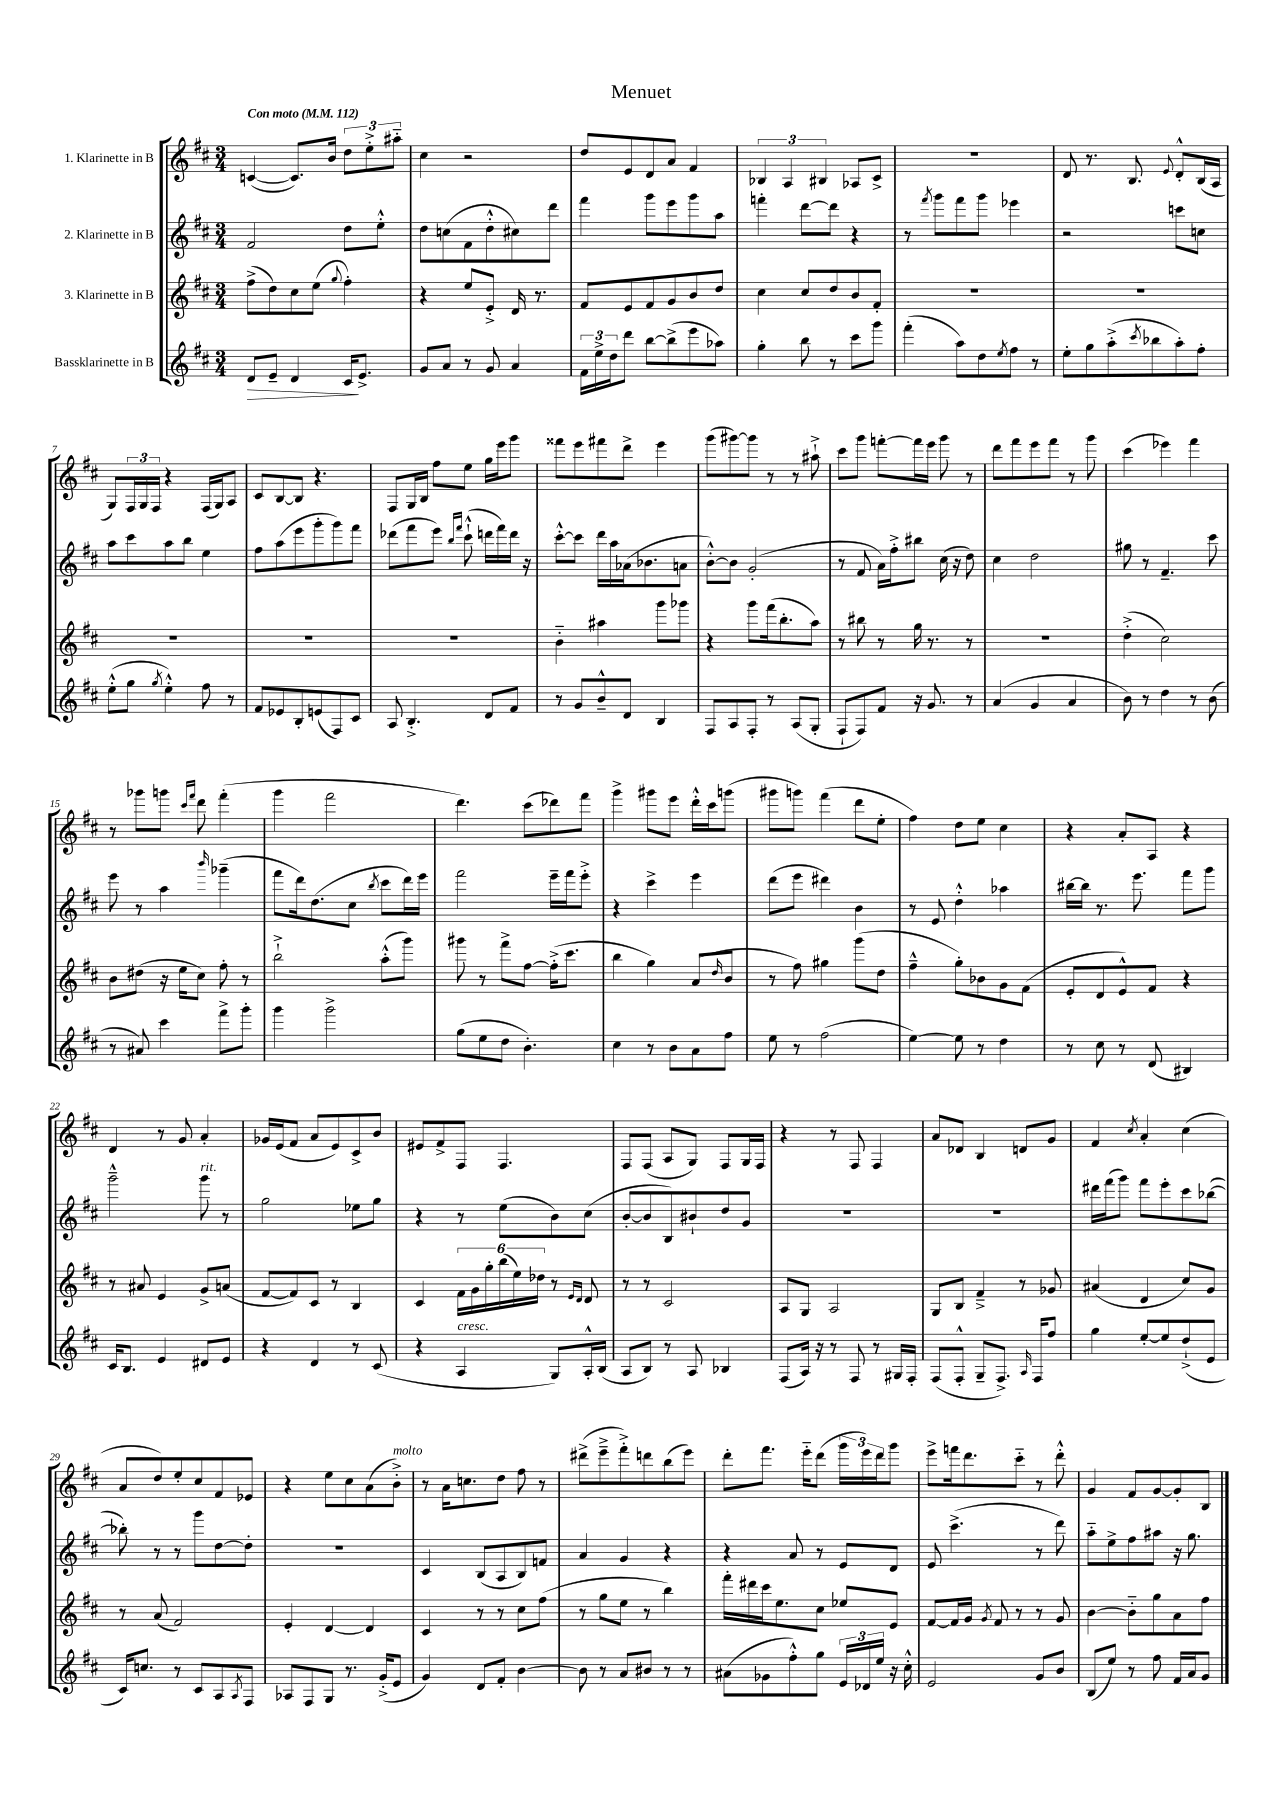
\header { title = "Menuet" }
<<
\new StaffGroup <<
\new Staff = "s0" \with { instrumentName = "1. Klarinette in B" } {
    \clef treble \key d \major \numericTimeSignature \time 3/4 \tempo "Con moto" 4 = 112
    c'4~( c'8.) b'16 \tuplet 3/2 { d''8 e''8-.-> ais''8-_ } |
    cis''4 r2 |
    d''8 e'8 d'8 a'8 fis'4 |
    \tuplet 3/2 { bes4 a4 bis4 } aes8 cis'8-> |
    R2. |
    d'8 r8. b8. \appoggiatura { e'8 } d'8-.-^ b16( a16 |
    g8) \tuplet 3/2 { fis16 g16 fis16 } r4 fis16( g16) a8 |
    cis'8 b8~ b8 r4. |
    fis8 g16 b16 fis''8 e''8 g''16 e'''16 g'''8 |
    fisis'''8 e'''8 fis'''8 d'''8-> e'''4 |
    g'''8( gis'''8~) gis'''8 r8 r8 ais''8-!-> |
    cis'''8 g'''8 f'''8~-. f'''16 e'''16 g'''8 r8 |
    d'''8 fis'''8 e'''8 fis'''8 r8 g'''8 |
    cis'''4( ees'''4) fis'''4 |
    r8 ges'''8 g'''8 \grace { cis'''16 fis'''16 } d'''8 fis'''4-.( |
    g'''4 fis'''2 |
    d'''4.) cis'''8( des'''8) fis'''8 |
    g'''4-> gis'''8 e'''8 d'''16-.-^ cis'''16 g'''8( |
    gis'''8 g'''8) fis'''4( d'''8 e''8-. |
    fis''4) d''8 e''8 cis''4 |
    r4 a'8-. a8 r4 |
    d'4 r8 g'8 a'4-. |
    ges'16 e'16( fis'8 a'8 e'8) cis'8-> b'8 |
    eis'8 fis'8-> fis8 fis4. |
    fis8 fis8( a8 g8) fis8 g16 fis16 |
    r4 r8 fis8 fis4 |
    a'8 des'8 b4 d'8 g'8 |
    fis'4 \acciaccatura { cis''8 } a'4-. cis''4( |
    a'8 d''8) e''8-. cis''8 fis'8 ees'8 |
    r4 e''8 cis''8 a'8( b'8-.->^\markup { \italic "molto" }) |
    r8 a'16 c''8. d''8 fis''8 r8 |
    dis'''8->( e'''8---> fis'''8-.->) d'''8 b''8( e'''8) |
    d'''8-. fis'''8. e'''16-_ d'''8( \tuplet 3/2 { g'''16 e'''16) d'''16 } g'''8 |
    e'''8-> f'''16 d'''8. cis'''8-_ r8 d'''8-.-^ |
    g'4 fis'8 g'8~ g'8-. b8 \bar "|." |
}
\new Staff = "s1" \with { instrumentName = "2. Klarinette in B" } {
    \clef treble \key d \major \numericTimeSignature \time 3/4
    fis'2 d''8 e''8-.-^ |
    d''8 c''8( fis'8 d''8-.-^ cis''8) d'''8 |
    fis'''4 g'''8 e'''8 g'''8 a''8 |
    f'''4-. d'''8~ d'''8 r4 |
    r8 \acciaccatura { fis'''8 } g'''8 fis'''8 g'''8 ees'''4 |
    r2 c'''8 c''8 |
    a''8 cis'''8 a''8 b''8 e''4 |
    fis''8 a''8( e'''8 g'''8-. g'''8) fis'''8 |
    des'''8( fis'''8 e'''8) \grace { b''16 fis'''16 } cis'''8-!-^( d'''16 fis'''16) d'''16 r16 |
    cis'''8~-.-^ cis'''8 d'''16 a''16 aes'16( bes'8. a'8 |
    b'8~-.-^) b'8 g'2-.( |
    r8 fis'8 a'16) fis''16-.-> bis''8 cis''16( r16 d''8) |
    cis''4 d''2 |
    gis''8 r8 fis'4.-- cis'''8 |
    e'''8 r8 a''4 \grace { b'''16 } ges'''4--( |
    fis'''8 d'''16) d''8.( cis''8 \acciaccatura { b''8 } cis'''8 d'''16) e'''16 |
    fis'''2 e'''16-- fis'''16 e'''8-.-> |
    r4 cis'''4-> e'''4 |
    d'''8( e'''8 dis'''4) b'4 |
    r8 e'8 d''4-.-^ aes''4 |
    bis''16~ bis''16 r8. e'''8. fis'''8 g'''8 |
    g'''2---^ g'''8^\markup { \italic "rit." } r8 |
    g''2 ees''8 g''8 |
    r4 r8 e''8( b'8) cis''8( |
    b'8~-. b'8 b8) bis'8-! d''8 g'8 |
    R2. |
    R2. |
    dis'''16 fis'''16( g'''8) fis'''8 e'''8-. cis'''8 bes''8~( |
    bes''8-.) r8 r8 g'''8 d''8~ d''8-. |
    R2. |
    cis'4 b8( a8 b8) f'8 |
    a'4 g'4 r4 |
    r4 a'8 r8 e'8 d'8 |
    e'8 cis'''4.->( r8 d'''8) |
    a''8-_ e''8-> fis''8 ais''8 r16 g''8. \bar "|." |
}
\new Staff = "s2" \with { instrumentName = "3. Klarinette in B" } {
    \clef treble \key d \major \numericTimeSignature \time 3/4
    fis''8->( d''8) cis''8 e''8( \appoggiatura { g''8 } fis''4-.) |
    r4 e''8 e'8-.-> d'16 r8. |
    fis'8 e'8 fis'8 g'8 b'8 d''8 |
    cis''4 cis''8 d''8 b'8 fis'8-. |
    R2. |
    R2. |
    R2. |
    R2. |
    R2. |
    b'4-_ ais''4 g'''8 ges'''8 |
    r4 g'''8 fis'''16( b''8.-. a''8) |
    r8 bis''8 r8 g''16 r8. r8 |
    R2. |
    d''4-.->( cis''2) |
    b'8 dis''8( r16 e''16 cis''8) fis''8-. r8 |
    b''2-!-> a''8-.-^( g'''8) |
    gis'''8 r8 fis'''8-> fis''8~ fis''16-.->( cis'''8. |
    b''4 g''4) a'8( \grace { d''16 } b'8 |
    r8 fis''8) gis''4 g'''8( d''8 |
    fis''4---^ g''8-.) bes'8 g'8 fis'8( |
    e'8-. d'8 e'8-^) fis'8 r4 |
    r8 ais'8 e'4 g'8-> a'8( |
    fis'8~ fis'8) cis'8 r8 b4 |
    cis'4 \tuplet 6/4 { fis'16 g'16 g''16-. b''16( e''16) des''16 } r8 \grace { e'16 d'16 } d'8 |
    r8 r8 cis'2 |
    a8 g8 a2 |
    g8 b8 fis'4---> r8 ges'8 |
    ais'4( d'4 cis''8) g'8 |
    r8 a'8( fis'2) |
    e'4-. d'4~ d'4 |
    cis'4 r8 r8 cis''8 fis''8( |
    r8 g''8 e''8 r8 b''4) |
    fis'''16-. dis'''16 cis'''16 e''8. cis''8 ees''8 e'8 |
    fis'8~ fis'16 g'16 \acciaccatura { g'8 } fis'8 r8 r8 g'8 |
    b'4~ b'8-_ g''8 a'8 fis''8 \bar "|." |
}
\new Staff = "s3" \with { instrumentName = "Bassklarinette in B" } {
    \clef treble \key d \major \numericTimeSignature \time 3/4
    d'8\> e'8-- d'4 cis'16\! e'8.-> |
    g'8 a'8 r8 g'8 a'4 |
    \tuplet 3/2 { fis'16 e''16-> d''16 } d'''8 b''8~ b''8->( e'''8 aes''8) |
    g''4-. b''8 r8 cis'''8 g'''8 |
    fis'''4-.( a''8) d''8 \acciaccatura { e''8 } fis''8 r8 |
    e''8-. g''8 a''8-.->( \acciaccatura { cis'''8 } bes''8 a''8-.) fis''8-. |
    e''8-.-^( g''8 \acciaccatura { g''8 } e''4-.-^) fis''8 r8 |
    fis'8 ees'8 b8-. e'8( fis8) cis'8 |
    a8 b4.-.-> d'8 fis'8 |
    r8 g'8 b'8---^ d'8 b4 |
    fis8 a8 fis8-. r8 a8( g8-. |
    fis8-! fis8) fis'8 r16 g'8. r8 |
    a'4( g'4 a'4 |
    b'8) r8 d''4 r8 b'8( |
    r8 ais'8) cis'''4 fis'''8-> g'''8-. |
    g'''4 g'''2-> |
    g''8( e''8 d''8 b'4.-.) |
    cis''4 r8 b'8 a'8 fis''8 |
    e''8 r8 fis''2( |
    e''4~) e''8 r8 d''4 |
    r8 cis''8 r8 d'8( bis4) |
    cis'16 b8. e'4 dis'8 e'8 |
    r4 d'4 r8 cis'8( |
    r4 a4^\markup { \italic "cresc." } g8) a16-.-^ b16( |
    a8 b8) r8 a8 bes4 |
    fis8( a16) r16 r8 fis8 r8 gis16 fis16-. |
    fis8( fis8-.-^ g8-- fis8.->) \grace { a16 } fis16 fis''8 |
    g''4 e''8~-. e''8 d''8-!->( e'8 |
    cis'16) c''8. r8 cis'8 a8 \acciaccatura { a8 } fis8 |
    aes8 fis8 g8 r8. g'16-.->( e'8 |
    g'4) d'8 fis'8-. b'4~ |
    b'8 r8 a'8 bis'8 r8 r8 |
    ais'8( ges'8 fis''8-.-^) g''8 \tuplet 3/2 { e'16 des'16 e''16 } r16 cis''16-.-^ |
    e'2 g'8 b'8 |
    b8( e''8) r8 fis''8 fis'16 a'16 g'8 \bar "|." |
}
>>
>>
